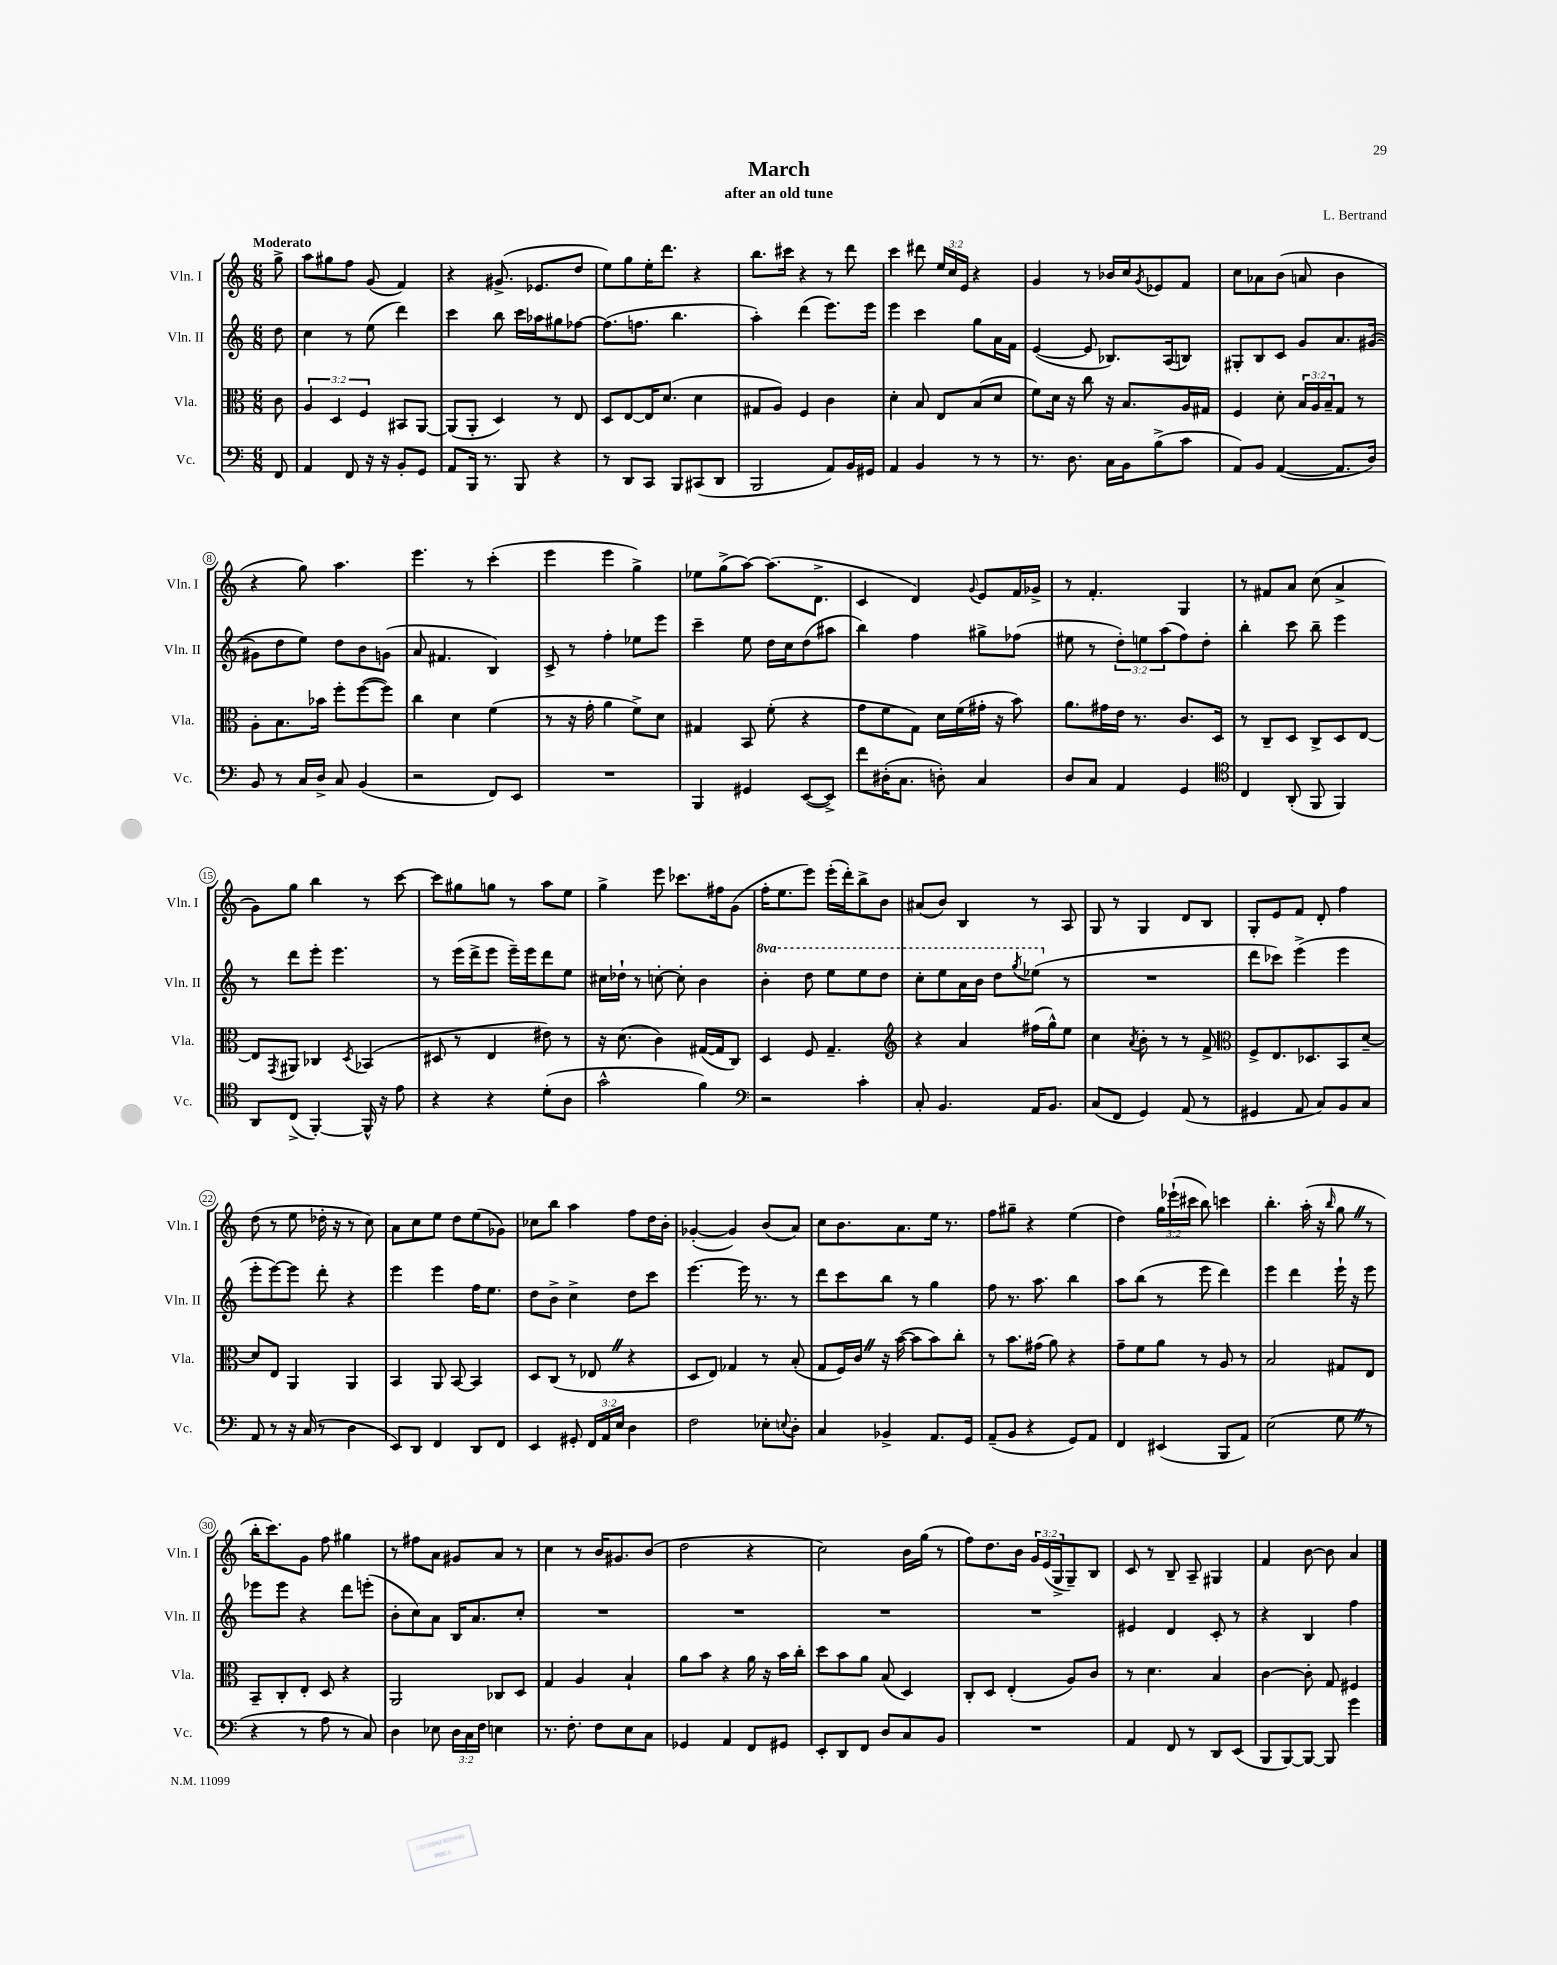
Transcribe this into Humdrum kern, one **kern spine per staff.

**kern	**kern	**kern	**kern
*staff4	*staff3	*staff2	*staff1
*clefF4	*clefC3	*clefG2	*clefG2
*k[]	*k[]	*k[]	*k[]
*M6/8	*M6/8	*M6/8	*M6/8
8FF	8c	8dd	8gg^
=	=	=	=
4AA	6A	4cc	8aa
.	.	.	8gg#
.	6D	.	.
8FF	.	8r	8ff
.	6F	.	.
16r	.	(8ee	(8g
16r	.	.	.
8BB'	8BB#	4ddd)	4f)
8GG	[8AA	.	.
=	=	=	=
8AA	(8AA]	4ccc	4r
16BBB	8AA'	.	.
8.r	.	.	.
.	4D)	8bb	(8.g#^
8BBB	.	16ccc	.
.	.	16aa-	8.e-
4r	8r	8gg#	.
.	8E	[8ff-	8dd
=	=	=	=
8r	8D	(8.ff-]	8ee)
8DD	[8E	.	8gg
.	.	8.ff	.
8CC	16E]	.	16ee'
.	(8.d	.	8.ddd
8BBB	.	4.bb	.
(8CC#	4d	.	4r
8DD	.	.	.
=	=	=	=
2BBB	8G#	4aa')	8.bb
.	8A)	.	.
.	.	.	16ccc#
.	4F	(4ddd	4r
8AA)	4c	8.eee)	8r
16BB	.	.	8ddd
16GG#	.	16eee	.
=	=	=	=
4AA	4d'	4eee	4ccc
4BB	8B	4ccc	8ddd#
.	8E	.	24ee
.	.	.	24cc
.	.	.	24e
8r	(8B	8gg	4r
8r	8d	16a	.
.	.	16f	.
=	=	=	=
8.r	8f)	([4e	4g
.	16d	.	.
8.D	16r	.	.
.	8cc	8e]	8r
16C	16r	8.B-)	16b-
16BB	8.B	.	16cc
.	.	.	8qg
(8B^	.	.	8e-
.	.	(16A	.
8c	16A	8B)	8f
.	16G#	.	.
=	=	=	=
8AA)	4F	8G#'	8cc
8BB	.	8B	8a-
([4AA	8d'	8c	(8b
.	24B	8g	8a
.	24A	.	.
.	24B~	.	.
8.AA]	8G	8.a	4b
.	8r	.	.
16D)	.	([16g#	.
=	=	=	=
8BB	8A'	8g#]	4r
8r	8.B	8dd	.
16C	.	8ee)	8gg)
16D^	16b-	.	.
8C	8ff'	8dd	4.aa
(4BB	([8ff	8b	.
.	8ff])	(8g	.
=	=	=	=
2r	4cc	8a	4.eee
.	.	4.f#	.
.	4d	.	.
.	.	.	8r
8FF)	(4f	4B)	(4ccc'
8EE	.	.	.
=	=	=	=
2.r	8r	8c^	4eee
.	16r	8r	.
.	16g'	.	.
.	4a	4ff'	4eee
.	8f^)	8ee-	4gg^)
.	8d	8eee	.
=	=	=	=
4BBB	4G#	4ccc~	8ee-
.	.	.	(8gg^
4GG#	8BB	8ee	[8aa)
.	(8f'	16dd	(8.aa]
.	.	16cc	.
([8EE	4r	(8dd	.
.	.	.	8.d^
8EE^])	.	8aa#	.
=	=	=	=
8f	8g	4bb)	4c
(16D#'	8f	.	.
8.C	.	.	.
.	8G)	4ff	4d)
8D')	16d	.	.
.	(16f	.	.
.	.	.	8qqg
4C	16g#'	8gg#^	8e
.	16r	.	.
.	8b)	(8ff-	16f
.	.	.	16g-^
=	=	=	=
8D	8.a	8ee#	8r
8C	.	8r	4.f'
.	16g#	.	.
4AA	16e	12dd')	.
.	8.r	.	.
.	.	12ee	.
.	.	(12aa	.
4GG	8.c	8ff)	4G
.	.	8dd'	.
.	16D	.	.
=	=	=	=
*clefC4	*	*	*
4C	8r	4bb'	8r
.	8C~	.	8f#
(8AA'	8D	8ccc	8a
8FF	8C^	8bb~	(8cc
4FF)	8D	4eee	4a^
.	[8E	.	.
=	=	=	=
8AA	8E]	8r	8g)
.	8qGG	.	.
(8C^	8AA#	8ddd	8gg
[4FF')	4C-	8eee'	4bb
.	.	4.eee	.
.	8qD	.	.
16FF^^]	(4BB-	.	8r
16r	.	.	.
8e	.	.	[8ccc
=	=	=	=
4r	8D#	8r	8ccc]
.	8r	(16eee	8gg#
.	.	16ddd^	.
4r	4E	8eee	8gg
.	.	16eee~)	8r
.	.	16eee	.
(8d'	8e#)	8ddd	8aa
8A	8r	8ee	8ee
=	=	=	=
2g^^	16r	16cc#	4gg^
.	(8.d	16dd-`	.
.	.	8r	.
.	4c)	[8cc'	8eee
.	.	8cc']	8.ccc-
4f)	([16G#	4b	.
.	16G#]	.	16ff#
.	8C)	.	(8g
=	=	=	=
*clefF4	*	*	*
2r	4D	4bb'	16ff'
.	.	.	8.ee
.	8F	8ddd	8eee)
.	4.G~	8eee	(16eee'
.	.	.	16ddd')
4c'	.	8eee	8bb^
.	.	8ddd	8b
=	=	=	=
*	*clefG2	*	*
8C'	4r	8ccc'	(8a#
4.BB	.	8eee	8b)
.	4a	16aa	4B
.	.	16bb	.
.	.	8ddd	.
.	.	8qggg	.
16AA	(16ff#	(8eee-	8r
8.BB	16gg^^)	.	.
.	8ee	8r	8A
=	=	=	=
(8C	4cc	2.r	8G
8FF	.	.	8r
.	8qa	.	.
4GG)	8b'	.	4G
.	8r	.	.
(8AA	8r	.	8d
8r	8f^	.	8B
=	=	=	=
*	*clefC3	*	*
4GG#	8F^	8ddd	8G'
.	8.E	8ccc-)	8e
8AA	.	(4eee^	8f
.	8.D-	.	.
8C)	.	.	8d'
8BB	8BB	4eee	4ff
8C	[8d~	.	.
=	=	=	=
8AA	8d]	8eee'	(8dd
8r	8E	[8eee)	8r
16r	4AA	8eee]	8ee
(16C	.	.	.
8r	.	8ddd'	16dd-'
.	.	.	16r
4D	4AA	4r	8r
.	.	.	8cc)
=	=	=	=
8EE)	4BB	4eee	8a
8DD	.	.	8cc
4FF	8AA	4eee	8ee
.	[8BB	.	8dd
8DD	4BB]	16ff	(8ee
.	.	8.ee	.
8FF	.	.	8g-)
=	=	=	=
4EE	8D	8dd	8cc-
.	(8C	8b^	8bb
8GG#'	8r	4cc^	4aa
24FF	8E-	.	.
24AA	.	.	.
24E	.	.	.
4D	4r	8dd	8ff
.	.	8ccc	16dd
.	.	.	16b'
=	=	=	=
2F	8D	[4.eee	([4g-'
.	8E)	.	.
.	4G-	.	4g-])
.	.	16eee]	.
.	.	8.r	.
8E-'	8r	.	(8b
8qqE	.	.	.
8D'	(8B'	8r	8a)
=	=	=	=
4C	8G	8ddd	8cc
.	16F)	8ccc	8.b
.	16c	.	.
4BB-^	16r	8bb	.
.	([16b	.	8.a
.	8b]	8r	.
8.AA	8b)	4gg	16ee
.	.	.	8.r
.	8cc'	.	.
16GG	.	.	.
=	=	=	=
(8AA~	8r	8ff	8ff
8BB	8.b	8.r	8gg#~
4r	.	.	4r
.	(16g#	8.aa	.
.	8a)	.	.
8GG)	4r	4bb	(4ee
8AA	.	.	.
=	=	=	=
4FF	8g~	8aa	4dd)
.	8f	(8bb	.
(4EE#	8a	8r	24gg
.	.	.	(24eee-`
.	.	.	24ccc#
.	8r	8eee	8bb)
8BBB	8A	4ddd)	4ccc
8AA)	8r	.	.
=	=	=	=
(2E	2B	4eee	4.bb'
.	.	4ddd	.
.	.	.	(16aa'
.	.	.	16r
.	.	.	16qqbb
8G	8G#	16eee`	8gg
.	.	16r	.
8r	8E	8eee	8r
=	=	=	=
4r	8BB~	8eee-	16bb'
.	.	.	8.ccc)
.	8C'	8eee-	.
8r	8E'	4r	8g
8A	8D	.	8ff
8r	4r	8ddd	4gg#
8C)	.	(8eee'	.
=	=	=	=
4D	2AA	8b'	8r
.	.	8cc)	8ff#
8E-	.	8a	8a
24D	.	16B	8g#
24C	.	.	.
.	.	8.a	.
24F	.	.	.
4E	8C-	.	8a
.	8D	8cc'	8r
=	=	=	=
8.r	4G	2.r	4cc
8.F'	.	.	.
.	4A	.	8r
8F	.	.	16b
.	.	.	8.g#
8E	4B`	.	.
8C	.	.	(8b
=	=	=	=
4GG-	8a	2.r	2dd
.	8b	.	.
4AA	4r	.	.
8FF	16a	.	4r
.	16r	.	.
8GG#	16b	.	.
.	16cc'	.	.
=	=	=	=
8EE'	8dd	2.r	2cc)
8DD	8b	.	.
8FF	8a	.	.
8D	(8B	.	.
8C	4D)	.	16b
.	.	.	(16gg
8BB	.	.	8r
=	=	=	=
2.r	8C'	2.r	8ff)
.	8D	.	8.dd
.	(4E'	.	.
.	.	.	16b
.	.	.	24g
.	.	.	(24e
.	.	.	24G^
.	8A)	.	8G~)
.	8c	.	8B
=	=	=	=
4AA	8r	4e#	8c
.	4.d	.	8r
8FF	.	4d	8B~
8r	.	.	8A~
8DD	4B	8c'	4G#
(8EE	.	8r	.
=	=	=	=
8BBB	[4c	4r	4f
[8BBB)	.	.	.
8BBB_	8c']	4B	[8b
8BBB]	8G	.	8b]
4g	4F#	4ff	4a
==	==	==	==
*-	*-	*-	*-
